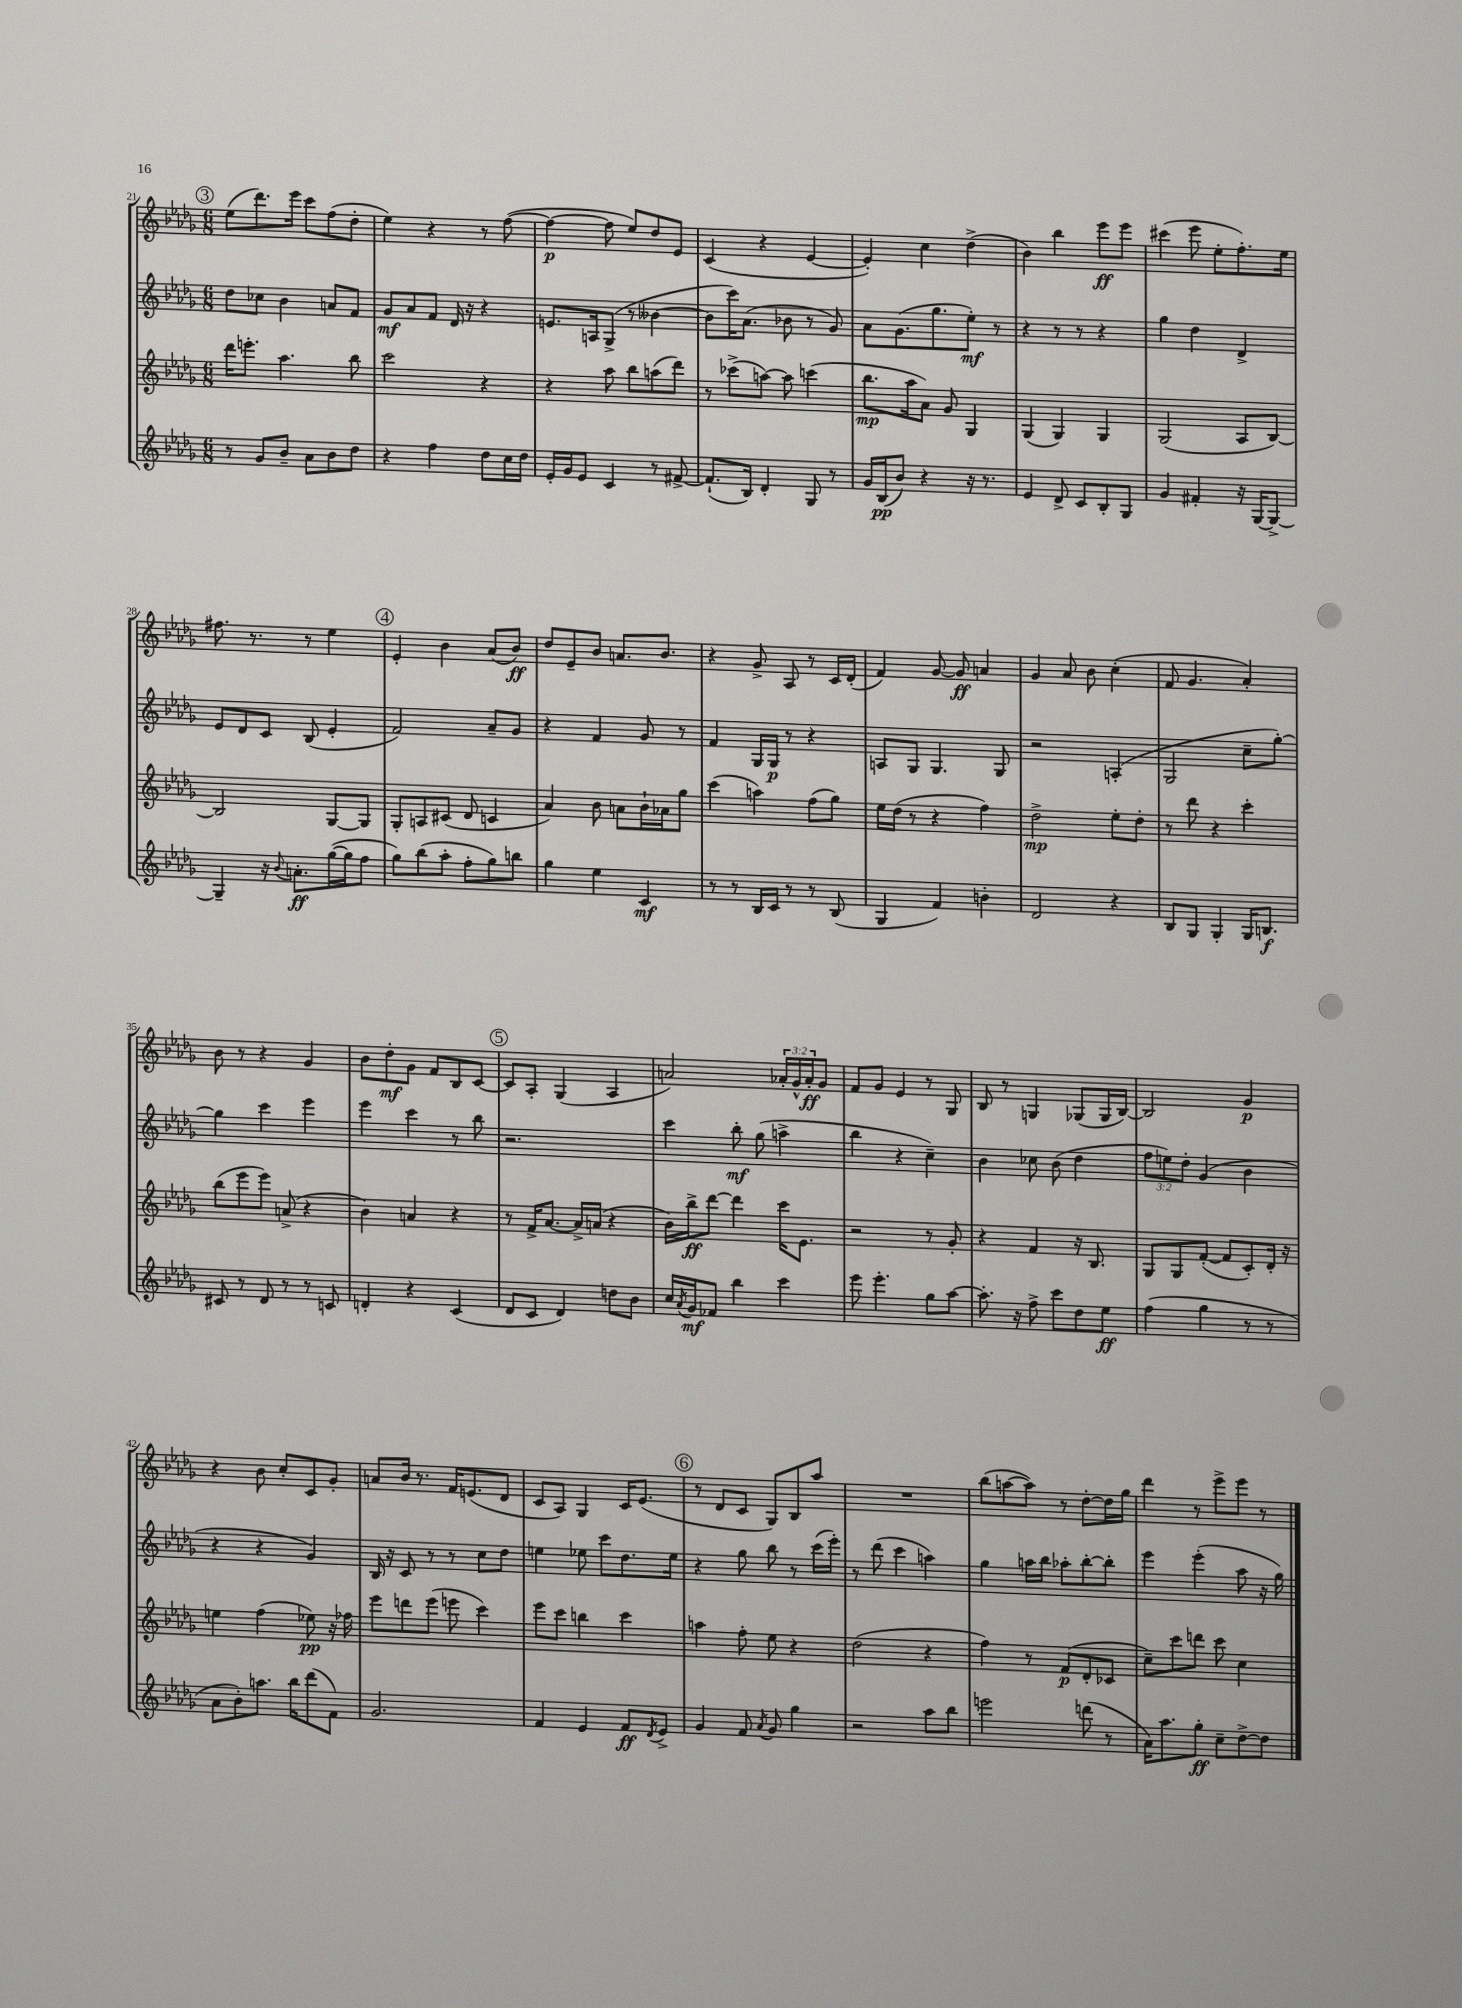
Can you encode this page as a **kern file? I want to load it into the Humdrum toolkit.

**kern	**kern	**kern	**kern
*staff4	*staff3	*staff2	*staff1
*clefG2	*clefG2	*clefG2	*clefG2
*k[b-e-a-d-g-]	*k[b-e-a-d-g-]	*k[b-e-a-d-g-]	*k[b-e-a-d-g-]
*M6/8	*M6/8	*M6/8	*M6/8
8r	16ddd-	8dd-	(8ee-
.	8.eee'	.	.
8g-	.	8cc-	8.ddd-)
8b-~	4.aa-	4b-	.
.	.	.	16eee-
8a-	.	.	8ccc
8b-	.	8a	(8ff
8dd-	8bb-	8f	8dd-'
=	=	=	=
4r	2ccc	8g-	4ee-)
.	.	8a-	.
4ff	.	8f	4r
.	.	16d-	.
.	.	16r	.
8dd-	4r	4r	8r
16cc	.	.	([8ff
16dd-	.	.	.
=	=	=	=
16e-'	4r	8.e	4ff_
16g-	.	.	.
8e-	.	.	.
.	.	16A	.
4c	8aa-	(8G-^	8ff]
.	8bb-	8r	8ee-)
8r	(8aa	[4b--	8dd-
[8f#^	8ddd-)	.	8e-
=	=	=	=
(8.f#`]	8r	8b--]	(4c
.	(8ccc-^	16ccc)	.
16B-)	.	(8.a-	.
4d-'	[8aa)	.	4r
.	8aa]	8b-	.
8G-	(4ccc	8r	[4e-
8r	.	8g-)	.
=	=	=	=
16g-	8.bb-	8a-	4e-'])
(16B-	.	.	.
8b-)	.	(8.g-	.
.	16aa-	.	.
4r	8a-)	.	4cc
.	.	8.gg-	.
.	8g-	.	.
16r	4G-	8ee-')	(4dd-^
8.r	.	.	.
.	.	8r	.
=	=	=	=
4e-	(4G-	4r	4b-)
8d-^	4G-)	8r	4bb-
8c	.	8r	.
8B-'	4G-	4r	8eee-
8G-	.	.	8eee-
=	=	=	=
4g-	(2G-	4gg-	(4ccc#
4f#'	.	4dd-	8eee-
.	.	.	8ee-'
16r	8A-	4d-^	8.ff')
[16G-	.	.	.
8G-^_	[8B-)	.	.
.	.	.	16ee-
=	=	=	=
4G-~]	2B-]	8e-	8.ff#
.	.	8d-	.
.	.	.	8.r
16r	.	8c	.
8qqb-	.	.	.
8.a'	.	.	.
.	.	(8B-	8r
([16gg-	[8G-	4e-'	4ee-
16gg-]	.	.	.
8ff	8G-]	.	.
=	=	=	=
8gg-)	8G-'	2f)	4e-'
(8bb-	8A	.	.
8aa-'	(8c#	.	4b-
8ff'	8d-	.	.
8gg-)	4c	8a-~	(8a-
8bb	.	8g-	8b-)
=	=	=	=
4gg-	4a-)	4r	8dd-
.	.	.	8e-~
4ee-	8b-	4f	8b-
.	8a	.	8.a
4c	16b-`	8g-	.
.	16a-	.	8.b-
.	8gg-	8r	.
=	=	=	=
8r	(4ccc	4f	4r
8r	.	.	.
16B-	4aa)	16G-	8g-^
16c	.	16G-	.
8r	.	8r	8A-
8r	(8ff	4r	8r
(8B-	8gg-)	.	16c
.	.	.	(16d-'
=	=	=	=
4G-	16ee-	8A	4f)
.	(16dd-	.	.
.	8r	8G-	.
4f)	4r	4.G-	[8g-
.	.	.	8g-]
4b'	4ff)	.	4a
.	.	8G-	.
=	=	=	=
2d-	2dd-^	2r	4g-
.	.	.	8a-
.	.	.	8b-
4r	8ee-'	(4A'	(4cc'
.	8dd-'	.	.
=	=	=	=
8B-	8r	2G-	8f
8G-	8ddd-	.	4.g-
4G-'	4r	.	.
16G-	4ccc'	8cc~	4a-')
8.B	.	.	.
.	.	[8gg-')	.
=	=	=	=
8c#	(8bb-	4gg-]	8b-
8r	8eee-	.	8r
8d-	8eee-)	4ccc	4r
8r	(8a^	.	.
8r	4r	4eee-	4g-
8c	.	.	.
=	=	=	=
4d'	4b-)	4eee-	8b-
.	.	.	8dd-'
4r	4a	4ccc	8g-
.	.	.	8f
(4c	4r	8r	8B-
.	.	8bb-	[8c
=	=	=	=
8d-	8r	2.r	8c]
8c	16f^	.	8A-'
.	[8.a-	.	.
4d-)	.	.	(4G-
.	16a-^]	.	.
.	(16a	.	.
8dd	4r	.	4A-
8b-	.	.	.
=	=	=	=
16cc	16b-)	4ccc	2a)
8qa-	.	.	.
16g-	16bb-^	.	.
8f-	[8ddd-	.	.
4bb-	4ddd-]	8bb-'	.
.	.	(8gg-	.
4ccc	16ccc	4aa^	24a-'
.	.	.	24g-^^
.	8.e-	.	.
.	.	.	24a-'
.	.	.	8g-
=	=	=	=
8eee-	2r	4bb-	8f
4.eee-'	.	.	8g-
.	.	4r	4e-
8gg-	8r	4cc~)	8r
[8aa-	8g-'	.	8G-
=	=	=	=
8.aa-']	4r	4b-	8B-
.	.	.	8r
16r	.	.	.
8ff^	4f	8cc-	4G
8ccc	.	(8b-	.
8dd-	16r	4dd-	(8G-
.	8.B-	.	.
8ee-	.	.	16G-
.	.	.	[16B-)
=	=	=	=
(4ff	8G-	12ff	2B-]
.	.	12ee)	.
.	8G-	.	.
.	.	12dd-'	.
4gg-	([8f'	(4g-	.
.	8f]	.	.
8r	8c')	4b-	4g-
8r	16d-'	.	.
.	16r	.	.
=	=	=	=
8a-	4ee	4r	4r
8b-')	.	.	.
8.aa	(4ff	4r	8b-
.	.	.	8cc'
16bb-	.	.	.
(8ddd-	8ee-)	4g-)	8c
8f)	16r	.	8g-'
.	16ff-	.	.
=	=	=	=
2.g-	8eee-	16B-	8a
.	.	16r	.
.	8ddd	8c	16b-
.	.	.	8.r
.	(8eee-	8r	.
.	8eee	8r	16f
.	.	.	(8.e
.	4ccc)	8cc	.
.	.	8dd-	8d-
=	=	=	=
4f	8eee-	4ee	8c
.	8ccc	.	8A-)
4e-	4bb	8ee-	4G-
.	.	8ccc	.
8f	4ccc	8.dd-	16c
.	.	.	(8.e-
8qd-	.	.	.
8e-^	.	.	.
.	.	16ee-	.
=	=	=	=
4g-	4aa	4r	8r
.	.	.	8d-
8f	8ff'	8gg-	8c
8qa-	.	.	.
8g-	8ee-	8bb-	8G-)
4gg-	4r	8r	8B-
.	.	(16ccc	8aa-
.	.	16eee-')	.
=	=	=	=
2r	(2dd-	8r	2.r
.	.	(8ddd-	.
.	.	4ccc	.
8aa-	4r	4aa)	.
8bb-	.	.	.
=	=	=	=
2eee	4ff)	4gg-	(8bb-
.	.	.	[8aa
.	8r	16aa	8aa])
.	.	16bb-	.
.	(8f	8aa-'	8r
(8ddd	8d-'	[8bb-'	[8dd-'
8r	8c-	8bb-']	16dd-]
.	.	.	16gg-
=	=	=	=
16a-)	8cc~)	4eee-	4ddd-
8.aa-	.	.	.
.	8ccc	.	.
8gg-'	8ddd	(4eee-'	8r
8cc~	8ccc	.	8eee-^
[8dd-^	4cc	8aa-	8eee-
8dd-]	.	16r	8r
.	.	16gg-)	.
==	==	==	==
*-	*-	*-	*-
